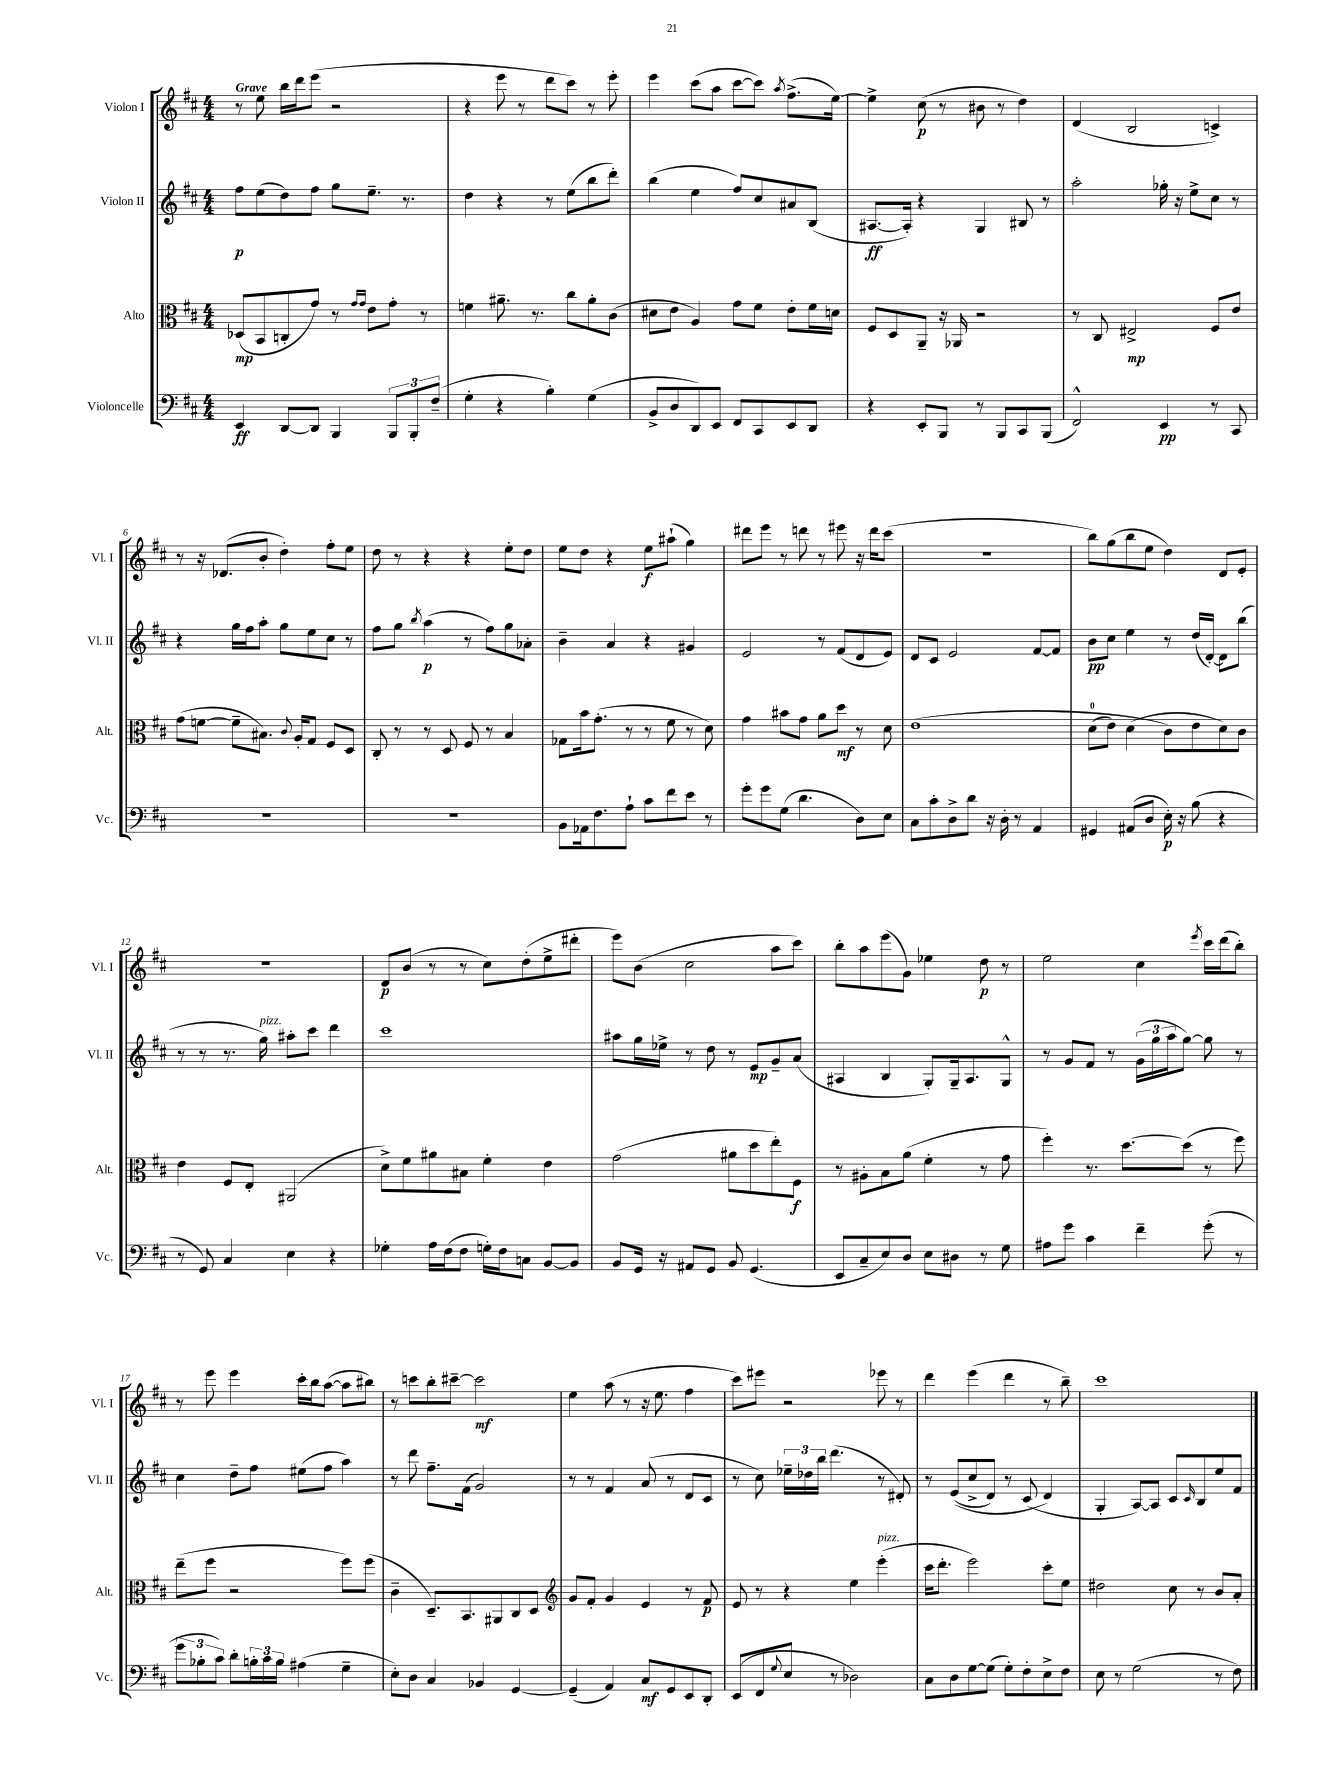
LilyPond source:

<<
\new StaffGroup <<
\new Staff = "s0" \with { instrumentName = "Violon I" shortInstrumentName = "Vl. I" } {
    \clef treble \key d \major \numericTimeSignature \time 4/4 \tempo "Grave"
    r8 e''8 b''16 d'''16 e'''8( r2 |
    r4 e'''8 r8 d'''8 cis'''8) r8 e'''8-. |
    e'''4 cis'''8( a''8 cis'''8~ cis'''8) \acciaccatura { a''8 } fis''8.->( e''16~) |
    e''4-> cis''8\p( r8 bis'8 r8 d''4) |
    d'4( b2 c'4->) |
    r8 r16 des'8.( b'8-. d''4-.) fis''8-. e''8 |
    d''8 r8 r4 r4 e''8-. d''8 |
    e''8 d''8 r4 e''8\f ais''8-!( g''4) |
    dis'''8 e'''8 r8 d'''8 r8 eis'''8 r16 d'''16 cis'''8( |
    R1 |
    b''8) g''8( b''8 e''8 d''4) d'8 e'8-. |
    R1 |
    d'8\p b'8( r8 r8 cis''8) d''8-.( e''8-> dis'''8-. |
    e'''8) b'8( cis''2 a''8 cis'''8) |
    b''8-. a''8 e'''8( g'8) ees''4 d''8\p r8 |
    e''2 cis''4 \acciaccatura { e'''8 } cis'''16 d'''16( b''8-.) |
    r8 e'''8 e'''4 cis'''16-. b''16 a''8~( a''8 bis''8) |
    r8 c'''8 b''8-. cis'''8~-- cis'''2\mf |
    e''4 a''8( r8 r16 e''8. fis''4 |
    cis'''8) eis'''8 r2 ees'''8 r8 |
    d'''4 e'''4( d'''4 r8 b''8--) |
    cis'''1 \bar "|." |
}
\new Staff = "s1" \with { instrumentName = "Violon II" shortInstrumentName = "Vl. II" } {
    \clef treble \key d \major \numericTimeSignature \time 4/4
    fis''8\p e''8( d''8) fis''8 g''8 e''8.-- r8. |
    d''4 r4 r8 e''8( b''8 d'''8-.) |
    b''4( e''4 fis''8) cis''8 ais'8 b8( |
    ais8.~\ff ais16-.) r4 g4 bis8 r8 |
    a''2-. ges''16-. r16 e''8-> cis''8 r8 |
    r4 g''16 fis''16 a''8-. g''8 e''8 cis''8 r8 |
    fis''8 g''8 \acciaccatura { b''8 } a''4\p( r8 fis''8) g''8 aes'8-. |
    b'4-- a'4 r4 gis'4 |
    e'2 r8 fis'8( d'8 e'8) |
    d'8 cis'8 e'2 fis'8~ fis'8 |
    b'8\pp cis''8 e''4 r8 d''16( d'16~-.) d'8 b''8( |
    r8 r8 r8. g''16^\markup { \italic "pizz." }) ais''8-. cis'''8 d'''4 |
    cis'''1 |
    ais''8 g''16 ees''16-> r8 d''8 r8 e'8\mp g'8-- a'8( |
    ais4 b4 g8-.) g16-- ais8. g8-^ |
    r8 g'8 fis'8 r8 \tuplet 3/2 { g'16( g''16 a''16 } g''8~) g''8 r8 |
    cis''4 d''8-- fis''8 eis''8( fis''8 a''4) |
    r8 d'''8 fis''8.-- fis'16( g'2) |
    r8 r8 fis'4 a'8( r8 d'8 cis'8 |
    r8 cis''8) \tuplet 3/2 { ees''16-- des''16 b''16 } d'''4.( r8 dis'8-.) |
    r8 e'8(\( cis''8-> d'8) r8 cis'8( d'4\) |
    g4-. a8~) a8 cis'8 \grace { cis'16 } b8 e''8 fis'8 \bar "|." |
}
\new Staff = "s2" \with { instrumentName = "Alto" shortInstrumentName = "Alt." } {
    \clef alto \key d \major \numericTimeSignature \time 4/4
    des8\mp( b,8 c8-. g'8) r8 \grace { g'16 g'16 } e'8 g'8-. r8 |
    f'4 ais'8.-- r8. cis''8 ais'8-. cis'8( |
    dis'8 e'8 a4) g'8 fis'8 e'8-. fis'16 d'16 |
    fis8 d8 a,8-- r16 aes,16 r2 |
    r8 cis8 eis2->\mp fis8 e'8 |
    g'8( f'8~ f'8-- bis8.) \appoggiatura { cis'8 } a16-. g8 fis8 d8 |
    cis8-. r8 r8 d8 fis8 r8 b4 |
    ges8 b'16 g'8.-.( r8 r8 fis'8 r8 d'8) |
    g'4 bis'8 g'8 a'8 d''8\mf r8 d'8 |
    e'1\( |
    d'8-0( e'8) d'4( cis'8\) e'8 d'8) cis'8 |
    e'4 fis8 e8-. ais,2( |
    d'8->) fis'8 ais'8 bis8 fis'4-. e'4 |
    g'2( ais'8 d''8 e''8-.) fis8\f |
    r8 ais8-. b8 a'8( fis'4-. r8 g'8 |
    fis''4-.) r8. d''8.~ d''8( r8 fis''8) |
    e''8--( fis''8 r2 fis''8) fis''8( |
    cis'4-- d8.--) b,8. ais,8 cis8 d8 |
    \clef treble g'8 fis'8-. g'4 e'4 r8 fis'8\p |
    e'8 r8 r4 e''4 e'''4-.^\markup { \italic "pizz." }( |
    cis'''16 d'''8.-. e'''2) cis'''8-. e''8 |
    dis''2 cis''8 r8 b'8 a'8-. \bar "|." |
}
\new Staff = "s3" \with { instrumentName = "Violoncelle" shortInstrumentName = "Vc." } {
    \clef bass \key d \major \numericTimeSignature \time 4/4
    e,4\ff d,8~ d,8 b,,4 \tuplet 3/2 { b,,8 b,,8-. fis8--( } |
    g4-. r4 b4-.) g4( |
    b,8-> d8 d,8) e,8 fis,8 cis,8 e,8 d,8 |
    r4 e,8-. b,,8 r8 b,,8 cis,8 b,,8( |
    fis,2-^) e,4\pp r8 cis,8 |
    R1 |
    R1 |
    b,8 aes,16 fis8. a8-! cis'8 fis'8 e'8 r8 |
    g'8-. g'8 g8( d'4. d8) e8 |
    cis8 cis'8-. d8-> d'8 r16 d16-. r8 a,4 |
    gis,4 ais,8( d8 e16-.\p) r16 b8( r4 |
    r8 g,8) cis4 e4 r4 |
    ges4-. a16 fis16( fis8 g16-.) fis16 c8 b,8~ b,8 |
    b,8 g,16 r16 ais,8 g,8 b,8 g,4.( |
    e,8 cis8-- e8) d8 e8 dis8 r8 g8 |
    ais8 g'8 cis'4 fis'4-- g'8-.( r8 |
    \tuplet 3/2 { g'8 bes8-. cis'8) } d'8-. \tuplet 3/2 { b16-. cis'16 b16 } ais4( g4-- |
    e8-.) d8 cis4 bes,4 g,4~ |
    g,4--( a,4) cis8\mf g,8 e,8 d,8-. |
    e,8( fis,8 \appoggiatura { g8 } e8 r8 des2) |
    cis8 d8 g8~ g8( g8-.) fis8-. e8-> fis8 |
    e8 r8 g2( r8 fis8) \bar "|." |
}
>>
>>
